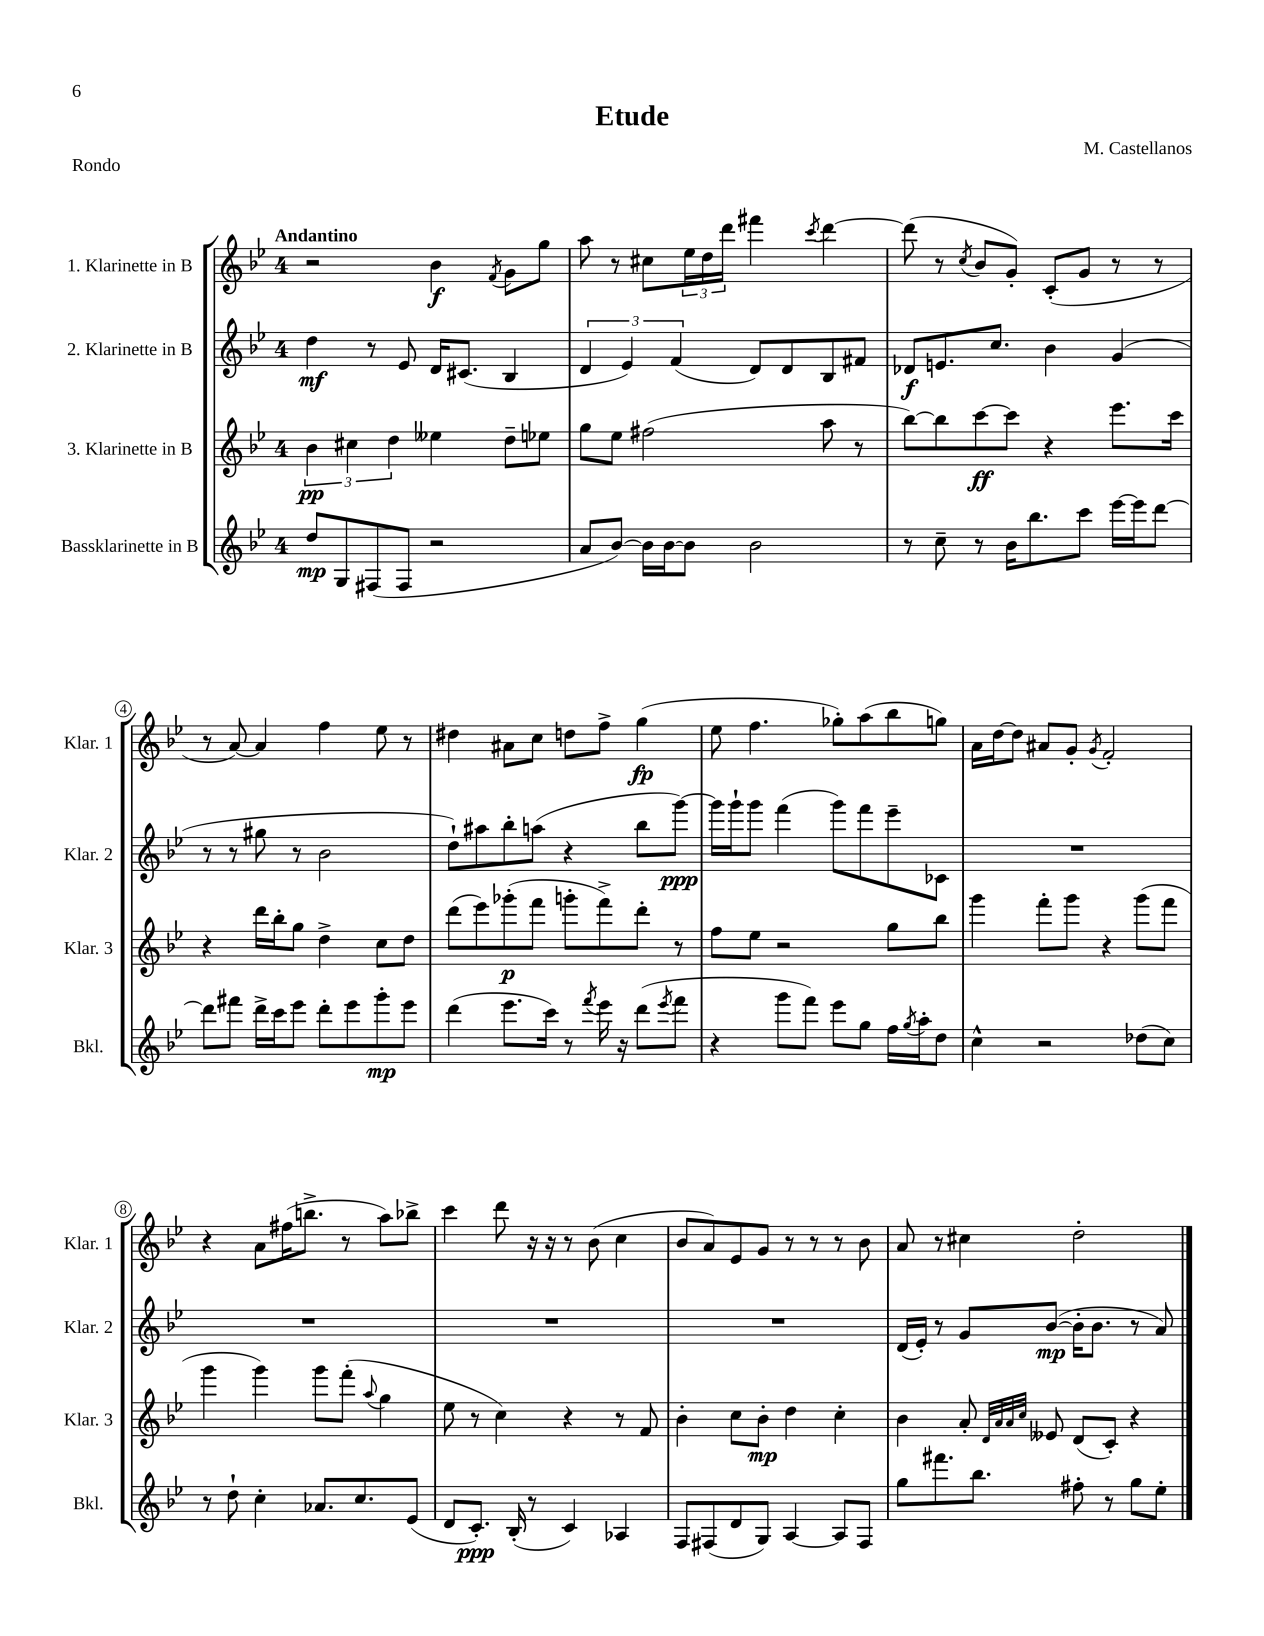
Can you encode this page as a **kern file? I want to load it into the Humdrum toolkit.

**kern	**kern	**kern	**kern
*staff4	*staff3	*staff2	*staff1
*clefG2	*clefG2	*clefG2	*clefG2
*k[b-e-]	*k[b-e-]	*k[b-e-]	*k[b-e-]
*M4/4	*M4/4	*M4/4	*M4/4
8dd	6b-	4dd	2r
8G	.	.	.
.	6cc#	.	.
(8F#	.	8r	.
.	6dd	.	.
8F#	.	8e-	.
2r	4ee--	16d	4b-
.	.	(8.c#	.
.	.	.	8qf
.	8dd~	4B-	8g
.	8ee-	.	8gg
=	=	=	=
8a	8gg	6d	8aa
[8b-)	8ee-	.	8r
.	.	6e-)	.
16b-]	(2ff#	.	8cc#
[16b-	.	.	.
.	.	(6f	.
8b-]	.	.	24ee-
.	.	.	24dd
.	.	.	24ddd
2b-	.	8d)	4fff#
.	.	8d	.
.	.	.	8qccc
.	8aa	8B-	[4ddd
.	8r	8f#	.
=	=	=	=
8r	[8bb-)	8d-	(8ddd]
8cc~	8bb-]	8.e	8r
.	.	.	8qcc
8r	[8ccc	.	8b-
.	.	8.cc	.
16b-	8ccc]	.	8g')
8.bb-	.	.	.
.	4r	4b-	(8c'
8ccc	.	.	8g
[16eee-	8.eee-	(4g	8r
16eee-]	.	.	.
[8ddd	.	.	8r
.	16ccc	.	.
=	=	=	=
8ddd]	4r	8r	8r
8fff#	.	8r	[8a)
16ddd^	16ddd	8gg#	4a]
16ccc	16bb-'	.	.
8eee-	8gg	8r	.
8ddd'	4dd^	2b-	4ff
8eee-	.	.	.
8ggg'	8cc	.	8ee-
8eee-	8dd	.	8r
=	=	=	=
(4ddd	(8ddd	8dd`)	4dd#
.	8eee-)	8aa#	.
8.eee-	(8ggg-'	8bb-'	8a#
.	8fff	(8aa	8cc
16ccc)	.	.	.
8r	8ggg'	4r	8dd
8qfff	.	.	.
16eee-	8fff^)	.	8ff^
16r	.	.	.
(8ddd	8ddd'	8bb-	(4gg
8qeee-	.	.	.
8fff	8r	[8ggg)	.
=	=	=	=
4r	8ff	16ggg]	8ee-
.	.	16ggg`	.
.	8ee-	8ggg	4.ff
8ggg	2r	(4fff	.
8fff)	.	.	.
8eee-	.	8ggg)	8gg-')
8gg	.	8fff	(8aa
16ff	8gg	8eee-~	8bb-
8qgg	.	.	.
16aa'	.	.	.
8dd	8bb-	8c-	8gg)
=	=	=	=
4cc^^	4ggg	1r	16a
.	.	.	[16dd
.	.	.	8dd]
2r	8fff'	.	8a#
.	8ggg	.	8g'
.	.	.	8qg
.	4r	.	2f'
(8dd-	(8ggg	.	.
8cc)	8fff	.	.
=	=	=	=
8r	4ggg	1r	4r
8dd`	.	.	.
4cc'	4ggg)	.	8a
.	.	.	(16ff#
.	.	.	8.bb^
8.a-	8ggg	.	.
.	(8fff'	.	8r
8.cc	.	.	.
.	8qqaa	.	.
.	4gg	.	8aa)
(8e-	.	.	8bb-^
=	=	=	=
8d	8ee-	1r	4ccc
8.c')	8r	.	.
.	4cc)	.	8ddd
(16B-'	.	.	.
8r	.	.	16r
.	.	.	16r
4c)	4r	.	8r
.	.	.	(8b-
4A-	8r	.	4cc
.	8f	.	.
=	=	=	=
8F	4b-'	1r	8b-
(8F#	.	.	8a)
8d	8cc	.	8e-
8G)	8b-'	.	8g
[4A	4dd	.	8r
.	.	.	8r
8A]	4cc'	.	8r
8F#	.	.	8b-
=	=	=	=
8gg	4b-	(16d	8a
.	.	16e-')	.
8.fff#	.	8r	8r
.	8a'	8g	4cc#
8.bb-	.	.	.
.	32qqd	.	.
.	32qqa	.	.
.	32qqa	.	.
.	32qqcc	.	.
.	8e--	([8b-	.
8ff#'	(8d	16b-']	2dd'
.	.	8.b-	.
8r	8c')	.	.
8gg	4r	8r	.
8ee-'	.	8a)	.
==	==	==	==
*-	*-	*-	*-
